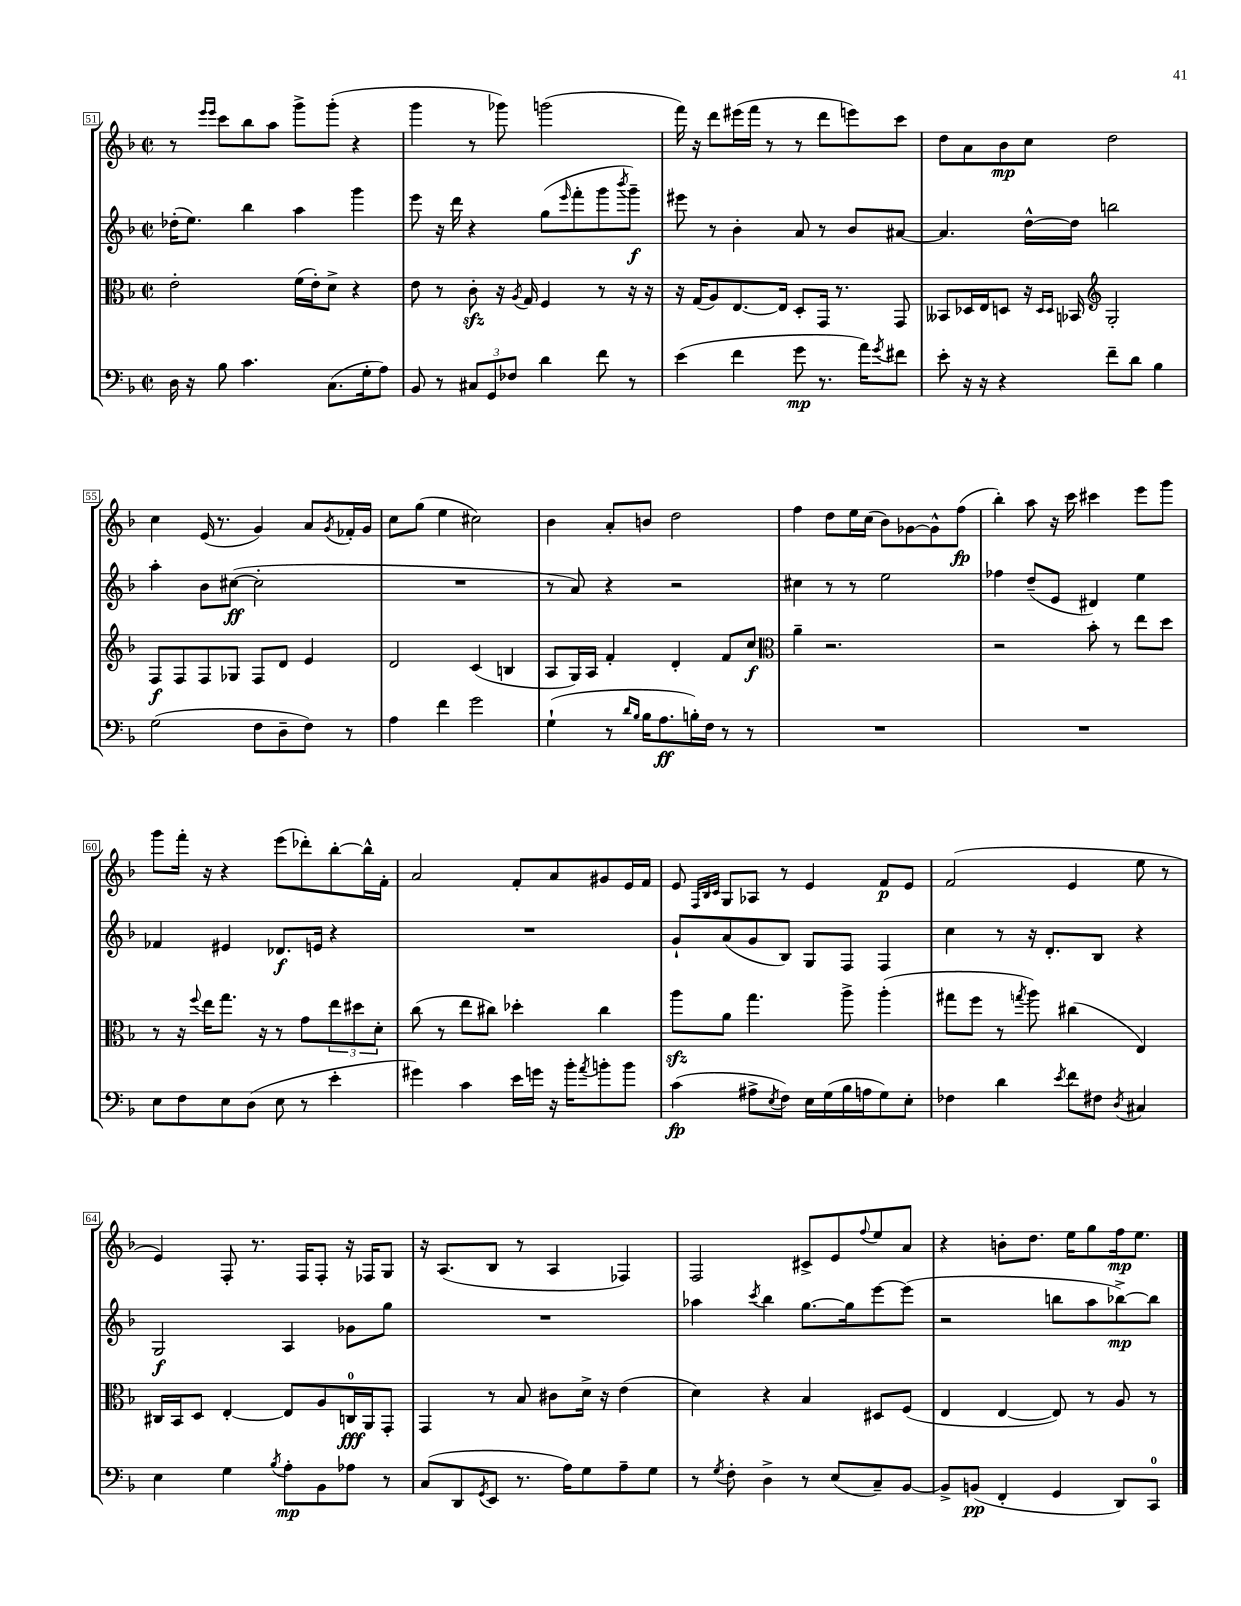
<<
\new StaffGroup <<
\new Staff = "s0" {
    \clef treble \key f \major \defaultTimeSignature \time 2/2
    r8 \grace { e'''16 e'''16 } c'''8 bes''8 a''8 g'''8-> g'''8-.( r4 |
    g'''4 r8 ges'''8) g'''2( |
    f'''16) r16 d'''8 eis'''16( f'''16 r8 r8 d'''8 e'''8) c'''8 |
    d''8 a'8 bes'8\mp c''8 d''2 |
    c''4 e'16( r8. g'4) a'8 \acciaccatura { g'8 } fes'16-. g'16 |
    c''8 g''8( e''4 cis''2) |
    bes'4 a'8-. b'8 d''2 |
    f''4 d''8 e''16 c''16( bes'8) ges'8~ ges'8-^ f''8\fp( |
    bes''4-.) a''8 r16 c'''16 cis'''4 e'''8 g'''8 |
    g'''8 f'''16-. r16 r4 e'''8( des'''8-.) bes''8~-. bes''16-^ f'16-. |
    a'2 f'8-. a'8 gis'8 e'16 f'16 |
    e'8 \grace { f32 bes32 c'32 } g8 aes8 r8 e'4 f'8\p e'8 |
    f'2( e'4 e''8 r8 |
    e'4) f8-. r8. f16 f8-. r16 fes16 g8 |
    r16 a8.( bes8 r8 a4 fes4) |
    f2 cis'8-> e'8 \appoggiatura { f''8 } e''8 a'8 |
    r4 b'8-. d''8. e''16 g''8 f''16\mp e''8. \bar "|." |
}
\new Staff = "s1" {
    \clef treble \key f \major \defaultTimeSignature \time 2/2
    des''16-.( e''8.) bes''4 a''4 g'''4 |
    e'''8 r16 d'''16 r4 g''8( \grace { e'''16 } f'''8-. g'''8 \acciaccatura { bes'''8 } g'''8--\f) |
    eis'''8 r8 bes'4-. a'8 r8 bes'8 ais'8~ |
    ais'4. d''16~-^ d''16 b''2 |
    a''4-. bes'8 cis''8~\ff( cis''2-. |
    R1 |
    r8 a'8) r4 r2 |
    cis''4 r8 r8 e''2 |
    fes''4 d''8--( e'8 dis'4) e''4 |
    fes'4 eis'4 des'8.\f e'16 r4 |
    R1 |
    g'8-! a'8( g'8 bes8) g8 f8 f4 |
    c''4 r8 r16 d'8.-. bes8 r4 |
    g2\f a4 ges'8 g''8 |
    R1 |
    aes''4 \acciaccatura { c'''8 } bes''4 g''8.~ g''16 e'''8~ e'''8( |
    r2 b''8 a''8 bes''8~->\mp) bes''8 \bar "|." |
}
\new Staff = "s2" {
    \clef alto \key f \major \defaultTimeSignature \time 2/2
    e'2-. f'16( e'16-.) d'8-> r4 |
    e'8 r8 c'8-.\sfz r16 \acciaccatura { a8 } g16 f4 r8 r16 r16 |
    r16 g16( a8) e8.~ e16 d8-. g,16 r8. g,8 |
    beses,8 des16 e16 d8 r16 \grace { d16 d16 } bes,16 \clef treble g2-. |
    f8\f f8 f8 ges8 f8 d'8 e'4 |
    d'2 c'4( b4 |
    a8 g16) a16 f'4-. d'4-. f'8 c''8\f |
    \clef alto a'4-- r2. |
    r2 bes'8-. r8 e''8 d''8 |
    r8 r16 \appoggiatura { f''8 } e''16 g''8. r16 r8 g'8 \tuplet 3/2 { e''8 dis''8 d'8-. } |
    c''8( r8 e''8 cis''8) des''4-. cis''4 |
    a''8\sfz a'8 g''4. a''8-> a''4-.( |
    gis''8 f''8 r8 \acciaccatura { g''8 } a''8) cis''4( e4) |
    cis16 bes,16 d8 e4~-. e8 a8 c16-0\fff a,16 g,8-. |
    g,4 r8 bes8 cis'8 d'16-> r16 e'4( |
    d'4) r4 bes4 dis8 f8( |
    e4 e4~ e8) r8 a8 r8 \bar "|." |
}
\new Staff = "s3" {
    \clef bass \key f \major \defaultTimeSignature \time 2/2
    d16 r16 bes8 c'4. c8.( g16-. a8) |
    bes,8 r8 \tuplet 3/2 { cis8 g,8 fes8 } d'4 f'8 r8 |
    e'4( f'4 g'8\mp r8. a'16) \acciaccatura { g'8 } fis'8 |
    e'8-. r16 r16 r4 f'8-- d'8 bes4 |
    g2( f8 d8-- f8) r8 |
    a4 f'4 g'2 |
    g4-!( r8 \grace { d'16 bes16 } bes16 a8.\ff b16-.) f16 r8 r8 |
    R1 |
    R1 |
    e8 f8 e8 d8( e8 r8 e'4-. |
    gis'4) c'4 e'16 g'16 r16 bes'16-. \acciaccatura { a'8 } b'8-. b'8 |
    c'4\fp( ais8-> \acciaccatura { e8 } f8) e16 g16( bes16 a16 g8) e8-. |
    fes4 d'4 \acciaccatura { e'8 } f'8 fis8 \acciaccatura { d8 } cis4 |
    e4 g4 \acciaccatura { bes8 } a8-.\mp bes,8 aes8 r8 |
    c8( d,8 \acciaccatura { g,8 } e,8 r8. a16) g8 a8-- g8 |
    r8 \acciaccatura { g8 } f8-. d4-> r8 e8( c8--) bes,8~ |
    bes,8-> b,8\pp( f,4-. g,4 d,8) c,8-0 \bar "|." |
}
>>
>>
\layout { \context { \Score currentBarNumber = #51 \override BarNumber.stencil = #(make-stencil-boxer 0.1 0.3 ly:text-interface::print) } }
